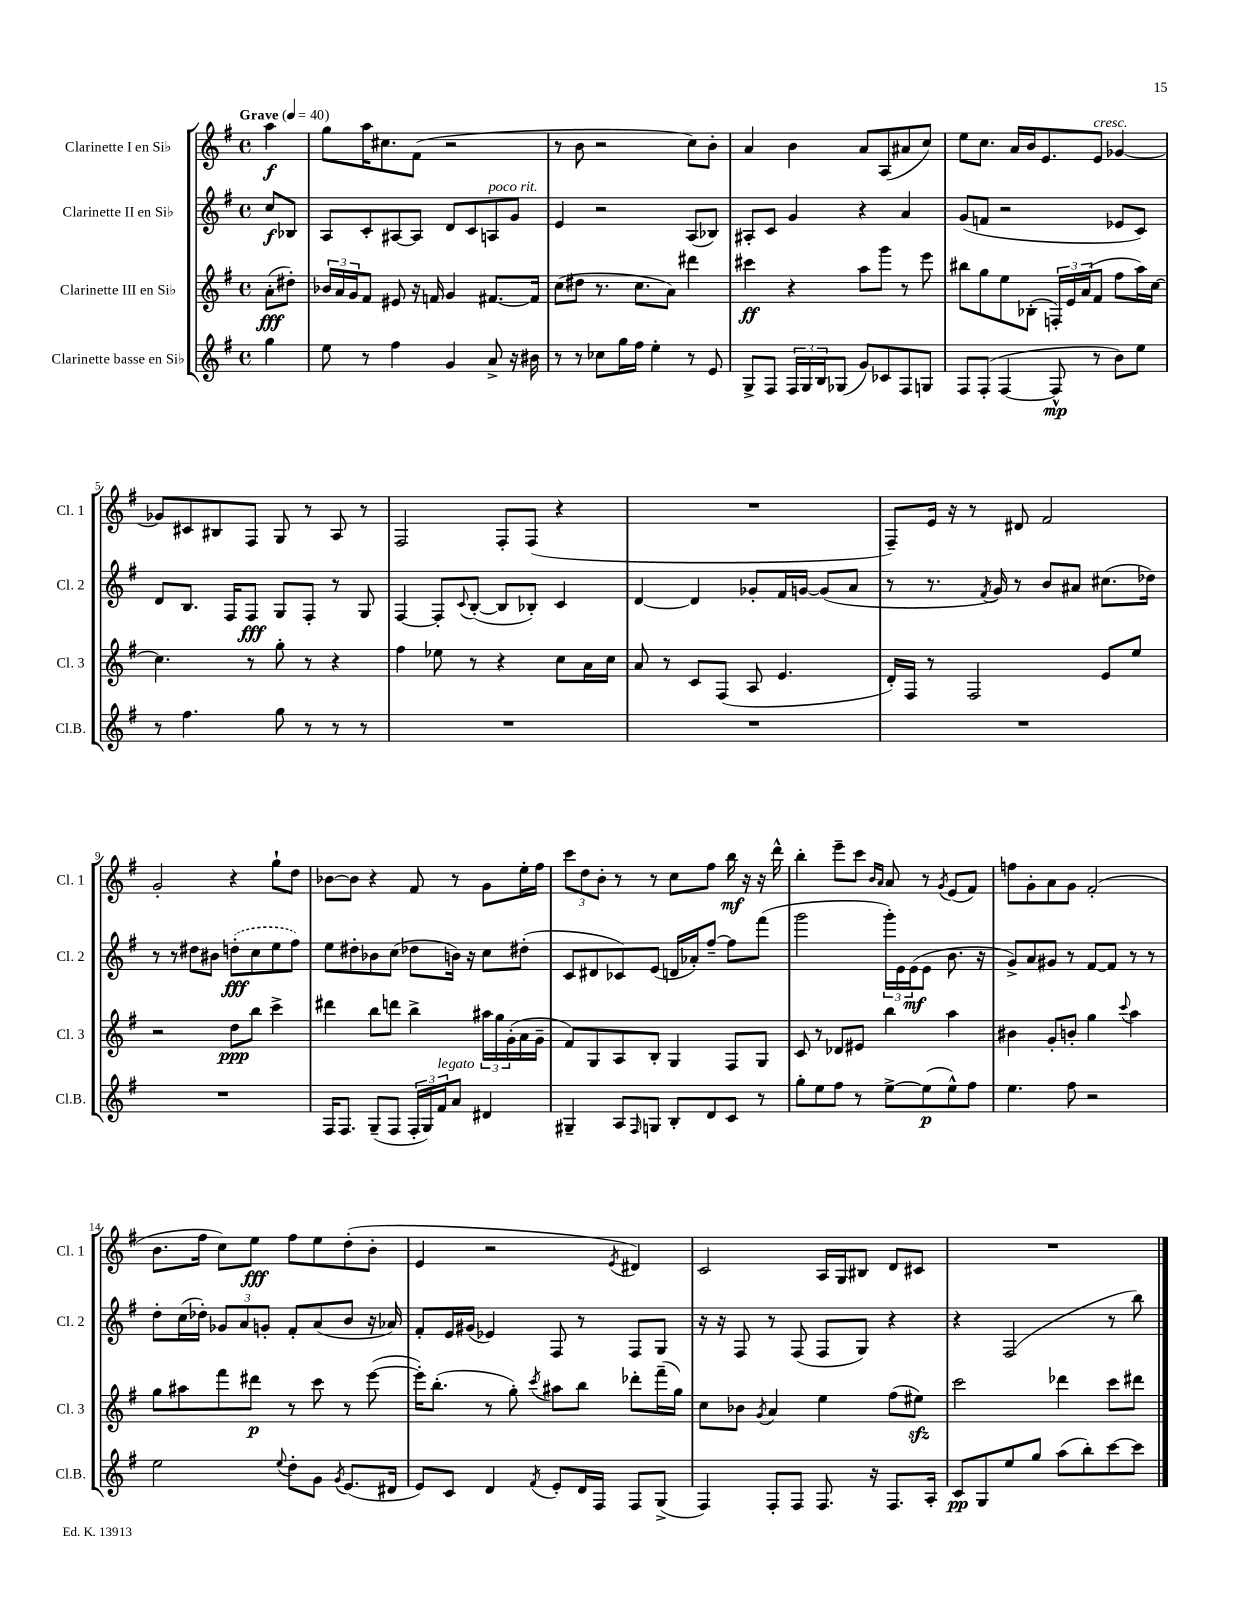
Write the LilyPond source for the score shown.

<<
\new StaffGroup <<
\new Staff = "s0" \with { instrumentName = "Clarinette I en Sib" shortInstrumentName = "Cl. 1" } {
    \clef treble \key g \major \defaultTimeSignature \time 4/4 \partial 4 \tempo "Grave" 4 = 40
    a''4\f |
    g''8 a''16 cis''8. fis'8( r2 |
    r8 b'8 r2 c''8) b'8-. |
    a'4 b'4 a'8 a8( ais'8 c''8) |
    e''8 c''8. a'16 b'16 e'8. e'8^\markup { \italic "cresc." } ges'4~ |
    ges'8 cis'8 bis8 fis8 g8 r8 a8 r8 |
    fis2 fis8-. fis8( r4 |
    R1 |
    fis8--) e'16 r16 r8 dis'8 fis'2 |
    g'2-. r4 g''8-! d''8 |
    bes'8~ bes'8 r4 fis'8 r8 g'8 e''16-. fis''16 |
    \tuplet 3/2 { c'''8 d''8 b'8-. } r8 r8 c''8 fis''8 b''16\mf r16 r16 d'''16-^ |
    b''4-. e'''8-- c'''8 \grace { b'16 a'16 } a'8 r8 \acciaccatura { g'8 } e'8( fis'8) |
    f''8 g'8-. a'8 g'8 fis'2-.( |
    b'8. fis''16 c''8) e''8\fff fis''8 e''8 d''8-.( b'8-. |
    e'4 r2 \acciaccatura { e'8 } dis'4) |
    c'2 a16 g16 bis8 d'8 cis'8 |
    R1 \bar "|." |
}
\new Staff = "s1" \with { instrumentName = "Clarinette II en Sib" shortInstrumentName = "Cl. 2" } {
    \clef treble \key g \major \defaultTimeSignature \time 4/4 \partial 4
    c''8\f bes8 |
    a8 c'8-. ais8~ ais8 d'8 c'8 a8^\markup { \italic "poco rit." } g'8 |
    e'4 r2 a8( bes8) |
    ais8-. c'8 g'4 r4 a'4 |
    g'8( f'8 r2 ees'8 c'8) |
    d'8 b8. fis16 fis8\fff g8 fis8-. r8 g8 |
    fis4~ fis8-. \appoggiatura { c'8 } b8~-.( b8 bes8-.) c'4 |
    d'4~ d'4 ges'8-. fis'16 g'16~ g'8( a'8 |
    r8 r8. \acciaccatura { fis'8 } g'16) r8 b'8 ais'8 cis''8.( des''16) |
    r8 r8 dis''8 bis'8 \once \slurDashed d''8-.\fff( c''8 e''8 fis''8) |
    e''8 dis''8-. bes'8 c''8( des''8 b'16) r16 c''8 dis''8-.( |
    c'8 dis'8 ces'8) e'8( d'16 aes'16-.) fis''8~-- fis''8 fis'''8( |
    g'''2 \tuplet 3/2 { g'''16-.) e'16 e'16\mf( } e'8 b'8. r16 |
    g'8->) a'8 gis'8 r8 fis'8~ fis'8 r8 r8 |
    d''8-. c''16( des''16-.) \tuplet 3/2 { ges'8 a'8 g'8-. } fis'8-. a'8( b'8 r16 aes'16) |
    fis'8-. e'16 gis'16( ees'4) fis8 r8 fis8 g8 |
    r16 r16 fis8 r8 fis8( fis8 g8) r4 |
    r4 fis2( r8 b''8) \bar "|." |
}
\new Staff = "s2" \with { instrumentName = "Clarinette III en Sib" shortInstrumentName = "Cl. 3" } {
    \clef treble \key g \major \defaultTimeSignature \time 4/4 \partial 4
    a'8-.\fff( dis''8-.) |
    \tuplet 3/2 { bes'16 a'16 g'16 } fis'8 eis'8 r16 f'16 g'4 fis'8.~ fis'16 |
    c''8( dis''8 r8. c''8. a'8) dis'''4 |
    cis'''4\ff r4 a''8 g'''8 r8 e'''8 |
    bis''8 g''8 e''8 bes8-.( \tuplet 3/2 { f16-.) e'16 a'16( } fis'8 fis''8 a''16) c''16~ |
    c''4. r8 g''8-. r8 r4 |
    fis''4 ees''8 r8 r4 c''8 a'16 c''16 |
    a'8 r8 c'8 fis8( a8 e'4. |
    d'16-.) fis16 r8 fis2 e'8 e''8 |
    r2 d''8\ppp b''8 c'''4-> |
    dis'''4 b''8 d'''8 b''4-> \tuplet 3/2 { ais''16 g''16 g'16-.( } a'16 g'16-- |
    fis'8) g8 a8 b8-. g4 fis8 g8 |
    c'8 r8 des'8 eis'8 b''4 a''4 |
    bis'4 g'8-. b'8-. g''4 \appoggiatura { c'''8 } a''4 |
    g''8 ais''8 fis'''8 dis'''8\p r8 c'''8 r8 e'''8~( |
    e'''16-.) b''8.-.( r8 g''8-.) \acciaccatura { c'''8 } ais''8 b''8 des'''8-. fis'''16--( g''16) |
    c''8 bes'8 \acciaccatura { g'8 } a'4 e''4 fis''8( eis''8\sfz) |
    c'''2 des'''4 c'''8 dis'''8 \bar "|." |
}
\new Staff = "s3" \with { instrumentName = "Clarinette basse en Sib" shortInstrumentName = "Cl.B." } {
    \clef treble \key g \major \defaultTimeSignature \time 4/4 \partial 4
    g''4 |
    e''8 r8 fis''4 g'4 a'8-> r16 bis'16 |
    r8 r8 ces''8 g''16 fis''16 e''4-. r8 e'8 |
    g8-> fis8 \tuplet 3/2 { fis16 g16 b16 } ges8( g'8) ces'8 fis8 g8 |
    fis8 fis8-.( fis4~ fis8-^\mp r8 b'8) e''8 |
    r8 fis''4. g''8 r8 r8 r8 |
    R1 |
    R1 |
    R1 |
    R1 |
    fis16 fis8. g8--( fis8 \tuplet 3/2 { fis16-. g16) fis'16^\markup { \italic "legato" } } a'8 dis'4 |
    gis4-- a8 \grace { fis16 } g8 b8-. d'8 c'8 r8 |
    g''8-. e''8 fis''8 r8 e''8~-> e''8\p( e''8-^) fis''8 |
    e''4. fis''8 r2 |
    e''2 \appoggiatura { e''8 } d''8-. g'8 \acciaccatura { g'8 } e'8.( dis'16 |
    e'8) c'8 d'4 \acciaccatura { fis'8 } e'8-. d'16 fis16 fis8 g8->( |
    fis4) fis8-. fis8 fis8. r16 fis8. a16-. |
    c'8\pp g8 e''8 g''8 a''8( b''8-.) c'''8~ c'''8 \bar "|." |
}
>>
>>
